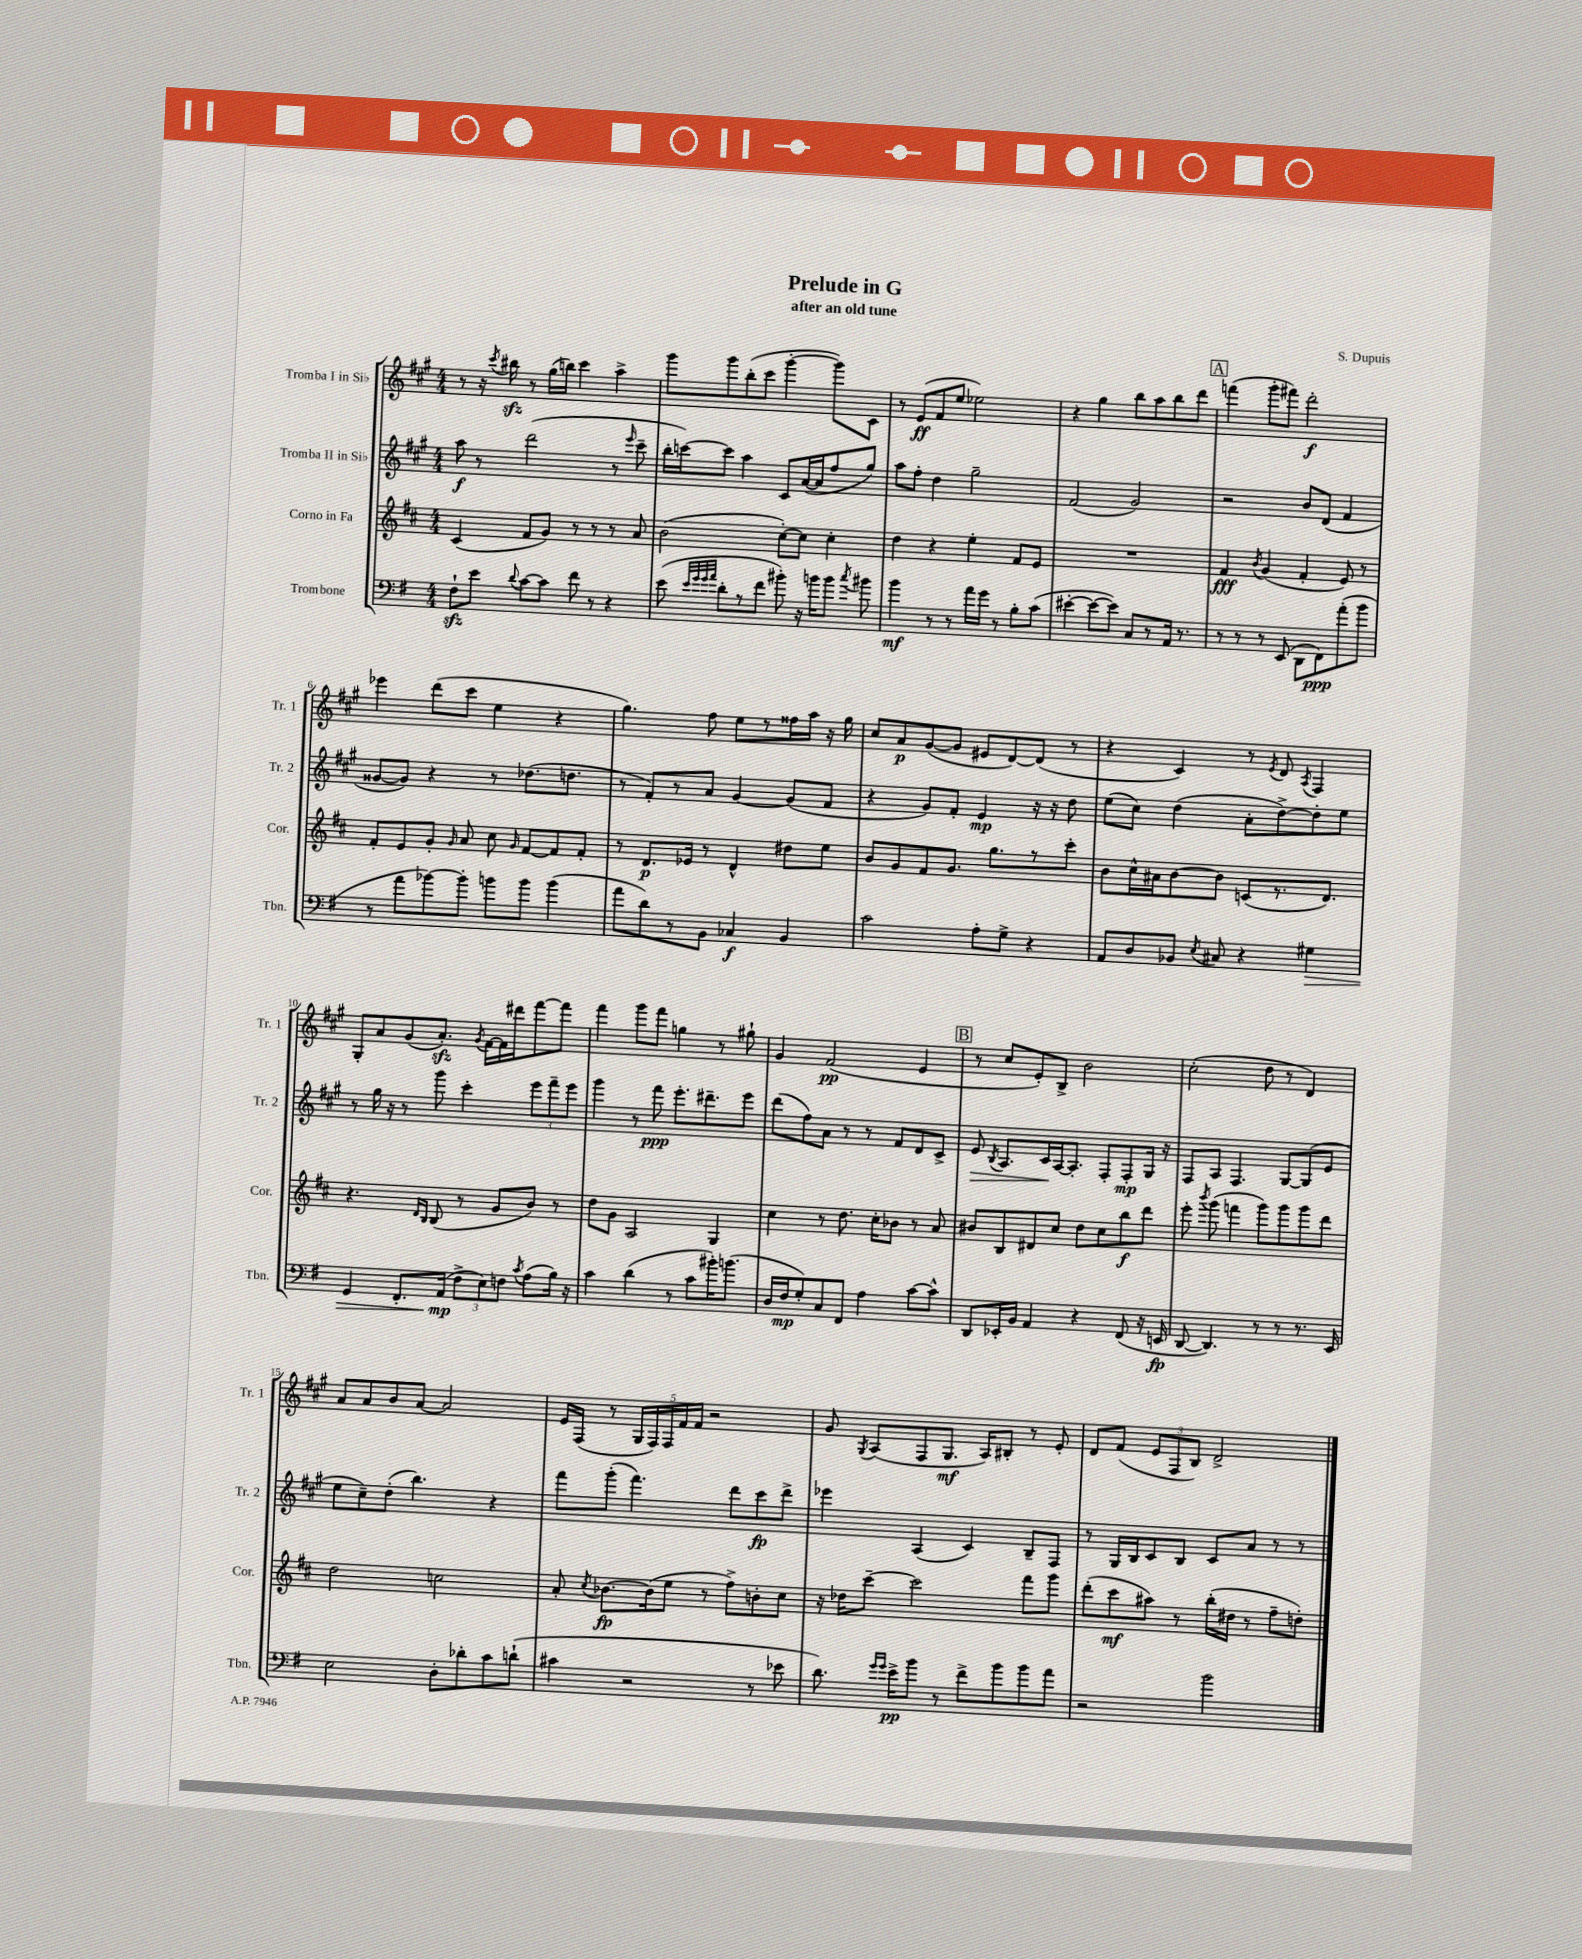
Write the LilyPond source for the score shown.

\header { title = "Prelude in G" composer = "S. Dupuis" subtitle = "after an old tune" }
<<
\new StaffGroup <<
\new Staff = "s0" \with { instrumentName = "Tromba I in Sib" shortInstrumentName = "Tr. 1" } {
    \clef treble \key a \major \numericTimeSignature \time 4/4
    \autoBeamOff r8 r16 \acciaccatura { cis'''8 } bis''16\sfz r8 gis''16[( b''16]) cis'''4 a''4-> |
    gis'''8[ gis'''8 b''8-.( cis'''8] gis'''4~-. gis'''8[) cis'8] |
    r8 e'8[\ff( fis'8 e''8] ees''2) |
    r4 gis''4 b''8[ a''8 b''8 d'''8] |
    \mark \markup { \box "A" } f'''4( gis'''8[-. fis'''8]) d'''2-.\f |
    ees'''4 d'''8[( cis'''8] e''4 r4 |
    gis''4.) fis''8 e''8[ r8 fisis''16 a''16] r16 gis''16 |
    cis''8[ a'8\p gis'8~( gis'8] eis'8[ d'8~) d'8]( r8 |
    r4 cis'4) r8 \acciaccatura { e'8 } d'8 \acciaccatura { a8 } fis4 |
    gis8[-. a'8 gis'8( a'8.]-.\sfz) \acciaccatura { gis'8 } fis'16[~ fis'16 dis'''16 fis'''8~ fis'''8] |
    fis'''4 gis'''8[ fis'''8] g''4 r8 gis''8-! |
    gis'4 fis'2\pp( e'4 |
    \mark \markup { \box "B" } r8 cis''8[ e'8-.) b8]-> b'2 |
    cis''2-.( d''8 r8 d'4) |
    a'8[ a'8 b'8 a'8]~ a'2 |
    e'16[ fis16]( r8 \tuplet 5/4 { gis16[ fis16) fis16 fis'16 fis'16] } r2 |
    gis'8 \acciaccatura { gis8 } a8[( fis8 gis8.]\mf a16[) bis8]-. r8 e'8-. |
    d'8[ fis'8]( \tuplet 3/2 { e'8[ fis8 b8]) } d'2-> \bar "|." |
}
\new Staff = "s1" \with { instrumentName = "Tromba II in Sib" shortInstrumentName = "Tr. 2" } {
    \clef treble \key a \major \numericTimeSignature \time 4/4
    \autoBeamOff a''8\f r8 d'''2( r8 \grace { e'''16 } cis'''8-- |
    b''16[-. c'''16~) c'''8] a''4 cis'8[ a'16~( a'16 fis''8 gis''8]) |
    a''8[ fis''8]-. d''4 gis''2-- |
    fis'2( gis'2) |
    \mark \markup { \box "A" } r2 b'8[ d'8]( fis'4 |
    gisis'8[~ gisis'8]) r4 r8 des''8.[( d''8.] |
    r8 fis'8[-.) r8 a'8] gis'4~ gis'8[( fis'8] |
    r4 gis'8[) fis'8]-. e'4\mp r16 r16 d''8 |
    e''8[( cis''8]) d''4( a'8[-. d''8~->) d''8-. e''8] |
    r8 gis''16 r16 r8 gis'''8 cis'''4-. \tuplet 3/2 { e'''8[ fis'''8-- e'''8] } |
    gis'''4 r8 fis'''8\ppp e'''8.[-. dis'''8.-- e'''8] |
    d'''8[( fis''8) a'8] r8 r8 fis'8[ d'8 cis'8]-> |
    \mark \markup { \box "B" } e'8\> \acciaccatura { b8 } a8.[ cis'16\! a16~ a8.]-. fis8[-. fis8-.\mp gis16] r16 |
    fis8[ a8] fis4. gis8[~ gis8( e'8] |
    e''8[ cis''8--) d''8]-.( b''4.) r4 |
    fis'''8[ gis'''8]-.( fis'''4.) d'''8[ cis'''8\fp d'''8]-> |
    ees'''4 a4( cis'4) b8[-- fis8] |
    r8 gis16[ b16 cis'8 b8] cis'8[ a'8] r8 r8 \bar "|." |
}
\new Staff = "s2" \with { instrumentName = "Corno in Fa" shortInstrumentName = "Cor." } {
    \clef treble \key d \major \numericTimeSignature \time 4/4
    \autoBeamOff cis'4( fis'8[ g'8]) r8 r8 r8 a'8 |
    b'2( cis''8[~-.) cis''8] cis''4-. |
    d''4 r4 e''4-. fis'8[ e'8] |
    R1 |
    \mark \markup { \box "A" } fis'4\fff \acciaccatura { b'8 } g'4( fis'4-. e'8) r8 |
    fis'8[-. e'8 g'8]-. \grace { g'16 } a'8 cis''8 \grace { g'16 } fis'8[~ fis'8 fis'8]-. |
    r8 d'8.[\p ees'16] r8 d'4-^ dis''8[ e''8] |
    b'8[ g'8 fis'8 g'8.] g''8.[ r8 cis'''8]-. |
    b'8[ cis''16-^ ais'16 b'8~ b'8] c'8[( r8. d'8.]) |
    r4. \grace { d'16[ b16] } b8( r8 g'8[ b'8]) r8 |
    d''8[ g'8] a2 g4 |
    cis''4 r8 d''8. cis''16[-. bes'8] r8 a'8 |
    \mark \markup { \box "B" } bis'8[ b8 dis'8 cis''8] d''8[ cis''8 b''8\f d'''8] |
    e'''8-. \acciaccatura { b'''8 } g'''8( f'''4 g'''8[) g'''8 g'''8 d'''8] |
    d''2 c''2 |
    a'8-. \acciaccatura { cis''8 } bes'8.[~\fp bes'16( e''8] r8 fis''8[->) b'8-. cis''8] |
    r16 des''16[ cis'''8]~-- cis'''2 fis'''8[ g'''8] |
    d'''8[-.( cis'''8\mf ais''8]) r8 b''16[-.( dis''16] r8 fis''8[-- d''8]-.) \bar "|." |
}
\new Staff = "s3" \with { instrumentName = "Trombone" shortInstrumentName = "Tbn." } {
    \clef bass \key g \major \numericTimeSignature \time 4/4
    \autoBeamOff fis8[-!\sfz e'8] \appoggiatura { d'8 } c'8[~ c'8] fis'8 r8 r4 |
    e'8( \grace { e'32[ g'32 g'32 a'32] } d'8[-. r8 fis'8] bis'8-.) r16 b'16[ b'8] \acciaccatura { c''8 } bis'8 |
    b'4\mf r8 r8 a'16[ g'16] r8 b8[-. c'8]( |
    eis'4~-. eis'8[~ eis'8]) c8[ r8 a,16] r8. |
    \mark \markup { \box "A" } r8 r8 r8 e,8( d,8[ fis,8\ppp) a'8-.( b'8] |
    r8 a'8[ bes'8~) bes'8]-. b'8[ b'8] b'4( |
    a'8[ d'8) r8 b,8] ces4\f b,4 |
    c'2 a8[-. g8]-> r4 |
    a,8[ d8 bes,8] \acciaccatura { e8 } cis8 r4 gis4\> |
    g,4 fis,8.[-. a,16]\mp\!( \tuplet 3/2 { fis8[-> e8) f8] } \acciaccatura { c'8 } a8[( b16]) r16 |
    c'4 d'4( r8 c'8[ bis'16-.) b'8.]( |
    d16[ fis16\mp g8-.) c8 fis,8] a4 c'8[~ c'8]-^ |
    \mark \markup { \box "B" } d,8[ ees,16-. b,16] a,4 r4 fis,8( r16 e,16\fp |
    d,8~ d,4.) r8 r8 r8. e,16 |
    e2 d8[-. des'8-. c'8 d'8]-!( |
    cis'4 r2 r8 ees'8 |
    d'8.) \grace { g'16[ g'16] } e'16[->\pp b'8] r8 fis'8[-> b'8 b'8 a'8] |
    r2 b'2 \bar "|." |
}
>>
>>
